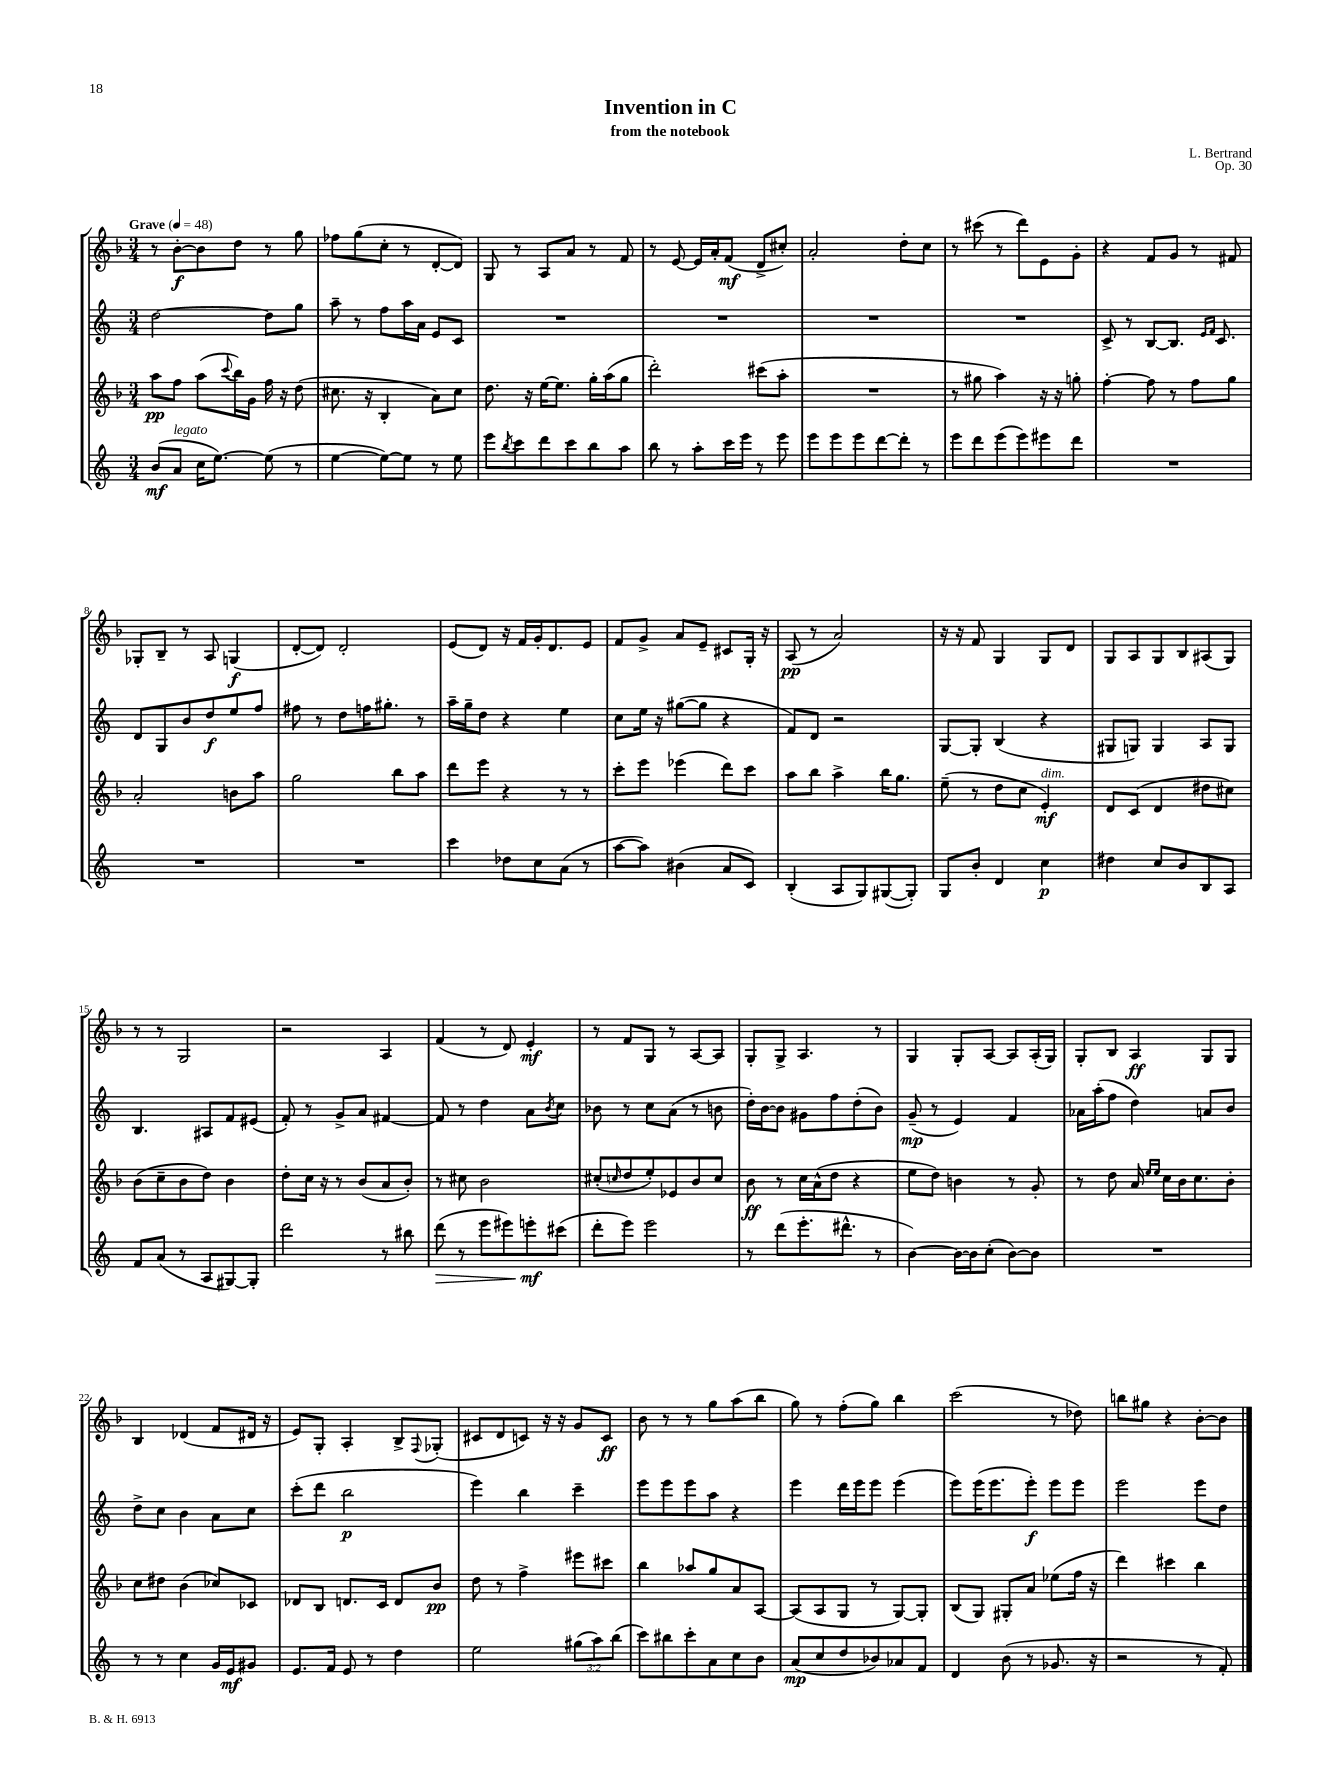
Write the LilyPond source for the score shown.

\header { title = "Invention in C" composer = "L. Bertrand" subtitle = "from the notebook" opus = "Op. 30" }
<<
\new StaffGroup <<
\new Staff = "s0" {
    \clef treble \key f \major \numericTimeSignature \time 3/4 \tempo "Grave" 4 = 48
    r8 bes'8~-.\f bes'8 d''8 r8 g''8 |
    fes''8 g''8( c''8-. r8 d'8~-. d'8) |
    g8 r8 a8 a'8 r8 f'8 |
    r8 e'8~ e'16 a'16-. f'8\mf( d'8-> cis''8-.) |
    a'2-. d''8-. c''8 |
    r8 cis'''8( r8 d'''8) e'8 g'8-. |
    r4 f'8 g'8 r8 fis'8 |
    ges8-. bes8-- r8 a8 g4\f( |
    d'8~-. d'8) d'2-. |
    e'8( d'8) r16 f'16 g'16-. d'8. e'8 |
    f'8 g'8-> a'8 e'8-- cis'8 g16-. r16 |
    a8\pp( r8 a'2) |
    r16 r16 f'8 g4 g8 d'8 |
    g8 a8 g8 bes8 ais8( g8) |
    r8 r8 g2 |
    r2 a4 |
    f'4( r8 d'8) e'4-.\mf |
    r8 f'8 g8 r8 a8~ a8 |
    g8-. g8-> a4. r8 |
    g4 g8-. a8~ a8 a16-.( g16) |
    g8-. bes8 a4\ff g8 g8 |
    bes4 des'4( f'8 dis'16 r16 |
    e'8) g8-. a4-. bes8-> \appoggiatura { f8 } ges8-.( |
    cis'8 d'8 c'8) r16 r16 g'8 c'8\ff |
    bes'8 r8 r8 g''8 a''8( bes''8 |
    g''8) r8 f''8-.( g''8) bes''4 |
    c'''2( r8 des''8) |
    b''8 gis''8 r4 bes'8~-. bes'8 \bar "|." |
}
\new Staff = "s1" {
    \clef treble \key c \major \numericTimeSignature \time 3/4
    d''2~ d''8 g''8 |
    a''8-- r8 f''8 a''16 a'16 e'8 c'8 |
    R2. |
    R2. |
    R2. |
    R2. |
    c'8-> r8 b8~ b8. \grace { e'16 f'16 } c'8. |
    d'8 g8 b'8 d''8\f e''8 f''8 |
    fis''8 r8 d''8 f''16 gis''8.-. r8 |
    a''16-- g''16-- d''8 r4 e''4 |
    c''8 e''16 r16 gis''8~( gis''8 r4 |
    f'8) d'8 r2 |
    g8~ g8-. b4( r4 |
    gis8 g8) g4 a8 g8 |
    b4. ais8 f'8 eis'8( |
    f'8-.) r8 g'8-> a'8 fis'4~ |
    fis'8 r8 d''4 a'8 \acciaccatura { b'8 } c''8 |
    bes'8 r8 c''8 a'8( r8 b'8 |
    d''16-.) b'16~ b'8 gis'8 f''8 d''8-.( b'8) |
    g'8--\mp( r8 e'4) f'4 |
    aes'16 a''16-.( f''8 d''4) a'8 b'8 |
    d''8-> c''8 b'4 a'8 c''8 |
    c'''8-.( d'''8 b''2\p |
    e'''4) b''4 c'''4-- |
    e'''8 e'''8 e'''8 a''8 r4 |
    e'''4 d'''16 e'''16 e'''8 e'''4( |
    e'''8) e'''16( e'''8. e'''8-.\f) e'''8 e'''8 |
    e'''2 e'''8 d''8 \bar "|." |
}
\new Staff = "s2" {
    \clef treble \key f \major \numericTimeSignature \time 3/4
    a''8\pp f''8 a''8( \appoggiatura { c'''8 } bes''16) g'16 f''16 r16 d''8( |
    cis''8. r16 bes4-. a'8) cis''8 |
    d''8. r16 e''16~ e''8. g''16-. a''16( g''8 |
    d'''2-.) cis'''8( a''8-. |
    R2. |
    r8 gis''8 a''4) r16 r16 g''8-. |
    f''4~-. f''8 r8 f''8 g''8 |
    a'2-. b'8 a''8 |
    g''2 bes''8 a''8 |
    d'''8 e'''8 r4 r8 r8 |
    c'''8-. e'''8 ees'''4( d'''8) c'''8 |
    a''8 bes''8 a''4-> bes''16 g''8. |
    e''8--( r8 d''8 c''8 e'4-.\mf^\markup { \italic "dim." }) |
    d'8 c'8( d'4 dis''8 cis''8) |
    bes'8( c''8-- bes'8 d''8) bes'4 |
    d''8-. c''16 r16 r8 bes'8( a'8 bes'8-.) |
    r8 cis''8 bes'2 |
    cis''8-.( \grace { c''16 } d''8 e''8-.) ees'8 bes'8 c''8 |
    bes'8\ff r8 c''16 a'16-^( d''8 r4 |
    e''8 d''8) b'4 r8 g'8-. |
    r8 d''8 a'16 \grace { e''16 e''16 } c''16 bes'16 c''8. bes'8-. |
    c''8 dis''8 bes'4( ces''8) ces'8 |
    des'8 bes8 d'8. c'16 d'8 bes'8\pp |
    d''8 r8 f''4-> eis'''8 cis'''8 |
    bes''4 aes''8 g''8 a'8 a8~ |
    a8( a8 g8 r8 g8~) g8-. |
    bes8( g8) gis8-. a'8 ees''8( f''16 r16 |
    d'''4) cis'''4 bes''4 \bar "|." |
}
\new Staff = "s3" {
    \clef treble \key c \major \numericTimeSignature \time 3/4 \override Staff.TupletNumber.text = #tuplet-number::calc-fraction-text
    b'8\mf( a'8^\markup { \italic "legato" } c''16 e''8.~) e''8( r8 |
    e''4~ e''8~) e''8 r8 e''8 |
    e'''8 \acciaccatura { b''8 } c'''8 d'''8 c'''8 b''8 a''8 |
    b''8 r8 a''8-. c'''16 e'''16 r8 e'''8 |
    e'''8 e'''8 e'''8 d'''8~ d'''8-. r8 |
    e'''8 d'''8 e'''8( e'''8) eis'''8 d'''8 |
    R2. |
    R2. |
    R2. |
    c'''4 des''8 c''8 a'8( r8 |
    a''8~ a''8) bis'4( a'8 c'8) |
    b4-.( a8 g8) gis8~( gis8-.) |
    g8 b'8-. d'4 c''4\p |
    dis''4 c''8 b'8 b8 a8 |
    f'8 a'8( r8 a8 gis8~) gis8-. |
    d'''2 r8 bis''8 |
    d'''8\>( r8 e'''8 eis'''8) e'''8-.\mf\! cis'''8( |
    d'''8-. e'''8) e'''2 |
    r8 d'''8( e'''8.-. dis'''8.-^ r8 |
    b'4~) b'16~ b'16 c''8-.( b'8~) b'8 |
    R2. |
    r8 r8 c''4 g'16 e'16\mf gis'8 |
    e'8. f'16 e'8 r8 d''4 |
    e''2 \tuplet 3/2 { gis''8( a''8) b''8( } |
    c'''8) bis''8 c'''8-. a'8 c''8 b'8 |
    a'8\mp( c''8 d''8 bes'8) aes'8 f'8 |
    d'4 b'8( r8 ges'8. r16 |
    r2 r8 f'8-.) \bar "|." |
}
>>
>>
